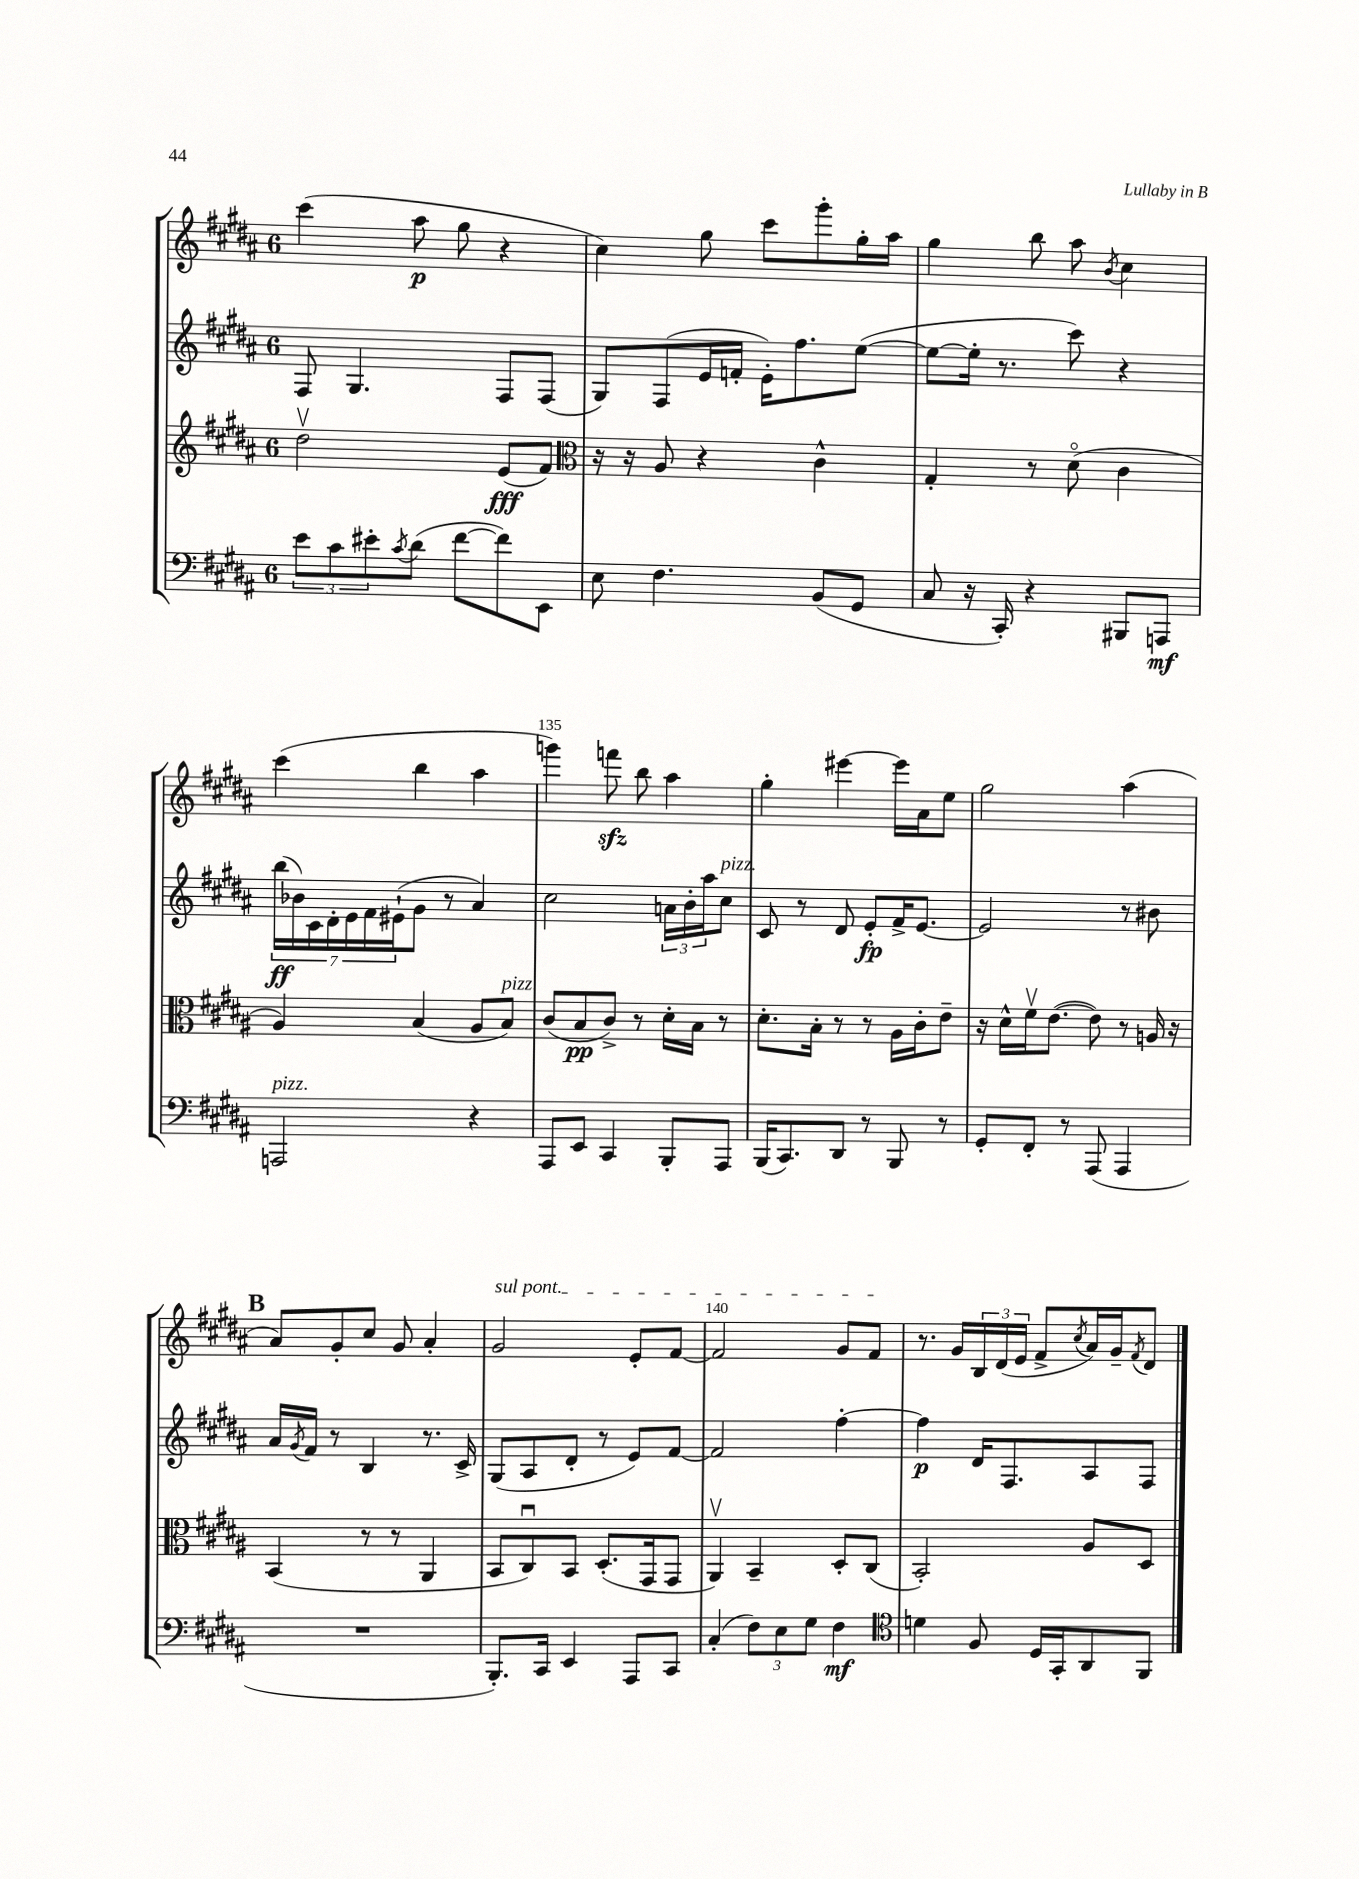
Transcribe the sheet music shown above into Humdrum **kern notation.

**kern	**dynam	**kern	**dynam	**kern	**dynam	**kern	**dynam
*part4	*part4	*part3	*part3	*part2	*part2	*part1	*part1
*staff4	*staff4	*staff3	*staff3	*staff2	*staff2	*staff1	*staff1
*clefF4	*	*clefG2	*	*clefG2	*	*clefG2	*
*k[f#c#g#d#a#]	*	*k[f#c#g#d#a#]	*	*k[f#c#g#d#a#]	*	*k[f#c#g#d#a#]	*
*M6/8	*	*M6/8	*	*M6/8	*	*M6/8	*
=131	=131	=131	=131	=131	=131	=131	=131
12e\L	.	2dd#v\	.	8F#/	.	(4ccc#\	.
12c#\	.	.	.	.	.	.	.
.	.	.	.	4.G#/	.	.	.
12e#X'\	.	.	.	.	.	.	.
8qc#/	.	.	.	.	.	.	.
(8d#\J	.	.	.	.	.	8aa#\	p
[8f#\L	.	.	.	.	.	8gg#\	.
8f#\])	.	(8e/L	fff	8F#/L	.	4r	.
8EE\J	.	8f#/J)	.	(8F#/J	.	.	.
=132	=132	=132	=132	=132	=132	=132	=132
*	*	*clefC3	*	*	*	*	*
8E\	.	16r	.	8G#/L)	.	4cc#\)	.
.	.	16r	.	.	.	.	.
4.F#\	.	8A#/	.	(8F#/	.	.	.
.	.	4r	.	16e/L	.	8gg#\	.
.	.	.	.	16fn'/JJ	.	.	.
.	.	.	.	16e'\KL)	.	8ccc#\L	.
.	.	.	.	8.ff#\	.	.	.
(8BB/L	.	4c#^^\	.	.	.	8ggg#'\	.
8GG#/J	.	.	.	([8ee\J	.	16gg#'\L	.
.	.	.	.	.	.	16aa#\JJ	.
=133	=133	=133	=133	=133	=133	=133	=133
8C#/	.	4G#'/	.	8ee\L_	.	4gg#\	.
16r	.	.	.	16ee'\Jk]	.	.	.
16CC#'/)	.	.	.	8.r	.	.	.
4r	.	8r	.	.	.	8bb\	.
.	.	(8d#\	.	8ccc#\)	.	8aa#\	.
.	.	.	.	.	.	8qb/	.
8BBB#X/L	.	4c#\	.	4r	.	4cc#\	.
8AAAn/J	mf	.	.	.	.	.	.
!!LO:LB:g=z
=134	=134	=134	=134	=134	=134	=134	=134
!LO:TX:a:i:t=pizz.	!	!	!	!	!	!	!
2AAAn/	.	4A#/)	.	(28bb\LL	ff	(4ccc#\	.
.	.	.	.	28b-X\)	.	.	.
.	.	.	.	28c#\	.	.	.
.	.	.	.	28d#'\	.	.	.
.	.	.	.	28e\	.	.	.
.	.	.	.	28f#\	.	.	.
.	.	.	.	(28e#X`\J	.	.	.
.	.	(4B/	.	8g#\J	.	4bb\	.
.	.	.	.	8r	.	.	.
4r	.	8A#/L	.	4a#/)	.	4aa#\	.
!	!	!LO:TX:a:i:t=pizz.	!	!	!	!	!
.	.	8B/J)	.	.	.	.	.
=135	=135	=135	=135	=135	=135	=135	=135
8AAA#/L	.	(8c#/L	.	2cc#\	.	4gggn\)	.
8EE/J	.	8B/	pp	.	.	.	.
4CC#/	.	8c#^/J)	.	.	.	8fffnzz\	.
.	.	8r	.	.	.	8bb\	.
8BBB'/L	.	16d#'\LL	.	24an\LL	.	4aa#\	.
.	.	.	.	24b'\	.	.	.
.	.	16B\JJ	.	.	.	.	.
.	.	.	.	24aa#\J	.	.	.
!	!	!	!	!LO:TX:a:i:t=pizz.	!	!	!
8AAA#/J	.	8r	.	8cc#\J	.	.	.
=136	=136	=136	=136	=136	=136	=136	=136
(16BBB/KL	.	8.d#'\L	.	8c#/	.	4gg#'\	.
8.CC#/)	.	.	.	.	.	.	.
.	.	.	.	8r	.	.	.
.	.	16B'\Jk	.	.	.	.	.
8DD#/J	.	8r	.	8d#/	.	[4eee#X\	.
8r	.	8r	.	8e'/L	fp	.	.
8BBB/	.	16A#\LL	.	16f#^/K	.	16eee#\LL]	.
.	.	16c#'\J	.	[8.e/J	.	16a#\J	.
8r	.	8e~\J	.	.	.	8ee\J	.
=137	=137	=137	=137	=137	=137	=137	=137
8GG#'/L	.	16r	.	2e/]	.	2gg#\	.
.	.	16d#^^\LL	.	.	.	.	.
8FF#'/J	.	16f#v\J	.	.	.	.	.
.	.	([8.e\J	.	.	.	.	.
8r	.	.	.	.	.	.	.
(8AAA#/	.	8e\])	.	.	.	.	.
4AAA#/	.	8r	.	8r	.	(4aa#\	.
.	.	16An/	.	8b#X\	.	.	.
.	.	16r	.	.	.	.	.
!!LO:LB:g=z
!!LO:REH:place=s1:t=B
=138	=138	=138	=138	=138	=138	=138	=138
2.r	.	(4BB/	.	16a#/LL	.	8a#/L)	.
.	.	.	.	8qg#/	.	.	.
.	.	.	.	16f#/JJ	.	.	.
.	.	.	.	8r	.	8g#'/	.
.	.	8r	.	4B/	.	8cc#/J	.
.	.	8r	.	.	.	8g#/	.
.	.	4AA#/	.	8.r	.	4a#'/	.
.	.	.	.	16c#^/	.	.	.
=139	=139	=139	=139	=139	=139	=139	=139
!	!	!	!	!	!	!LO:TX:a:i:t=sul pont.	!
8.BBB'/L)	.	8BB/L	.	(8G#/L	.	2g#/	.
.	.	8C#u/)	.	8A#/	.	.	.
16CC#/Jk	.	.	.	.	.	.	.
4EE/	.	8BB/J	.	8d#'/J	.	.	.
.	.	(8.D#'/L	.	8r	.	.	.
8AAA#/L	.	.	.	8e/L)	.	8e'/L	.
.	.	16GG#/k	.	.	.	.	.
8CC#/J	.	8GG#/J	.	[8f#/J	.	[8f#/J	.
=140	=140	=140	=140	=140	=140	=140	=140
(4C#'/	.	4AA#v/)	.	2f#/]	.	2f#/]	.
12F#\L)	.	4BB~/	.	.	.	.	.
12E\	.	.	.	.	.	.	.
12G#\J	.	.	.	.	.	.	.
4F#\	mf	8D#'/L	.	[4ff#'\	.	8g#/L	.
.	.	(8C#/J	.	.	.	8f#/J	.
=141	=141	=141	=141	=141	=141	=141	=141
*clefC4	*	*	*	*	*	*	*
4dn\	.	2BB'/)	.	4ff#\]	p	8.r	.
.	.	.	.	.	.	16g#/LL	.
8F#/	.	.	.	16d#/KL	.	24B/	.
.	.	.	.	.	.	(24d#/	.
.	.	.	.	8.F#/	.	.	.
.	.	.	.	.	.	24e/JJ	.
16D#/LL	.	.	.	.	.	8f#^/L	.
16GG#'/J	.	.	.	.	.	.	.
.	.	.	.	.	.	8qcc#/	.
8AA#/	.	8A#/L	.	8A#/	.	16a#/L)	.
.	.	.	.	.	.	16g#~/J	.
.	.	.	.	.	.	8qf#/	.
8FF#/J	.	8D#/J	.	8F#/J	.	8d#/J	.
==	==	==	==	==	==	==	==
*-	*-	*-	*-	*-	*-	*-	*-
